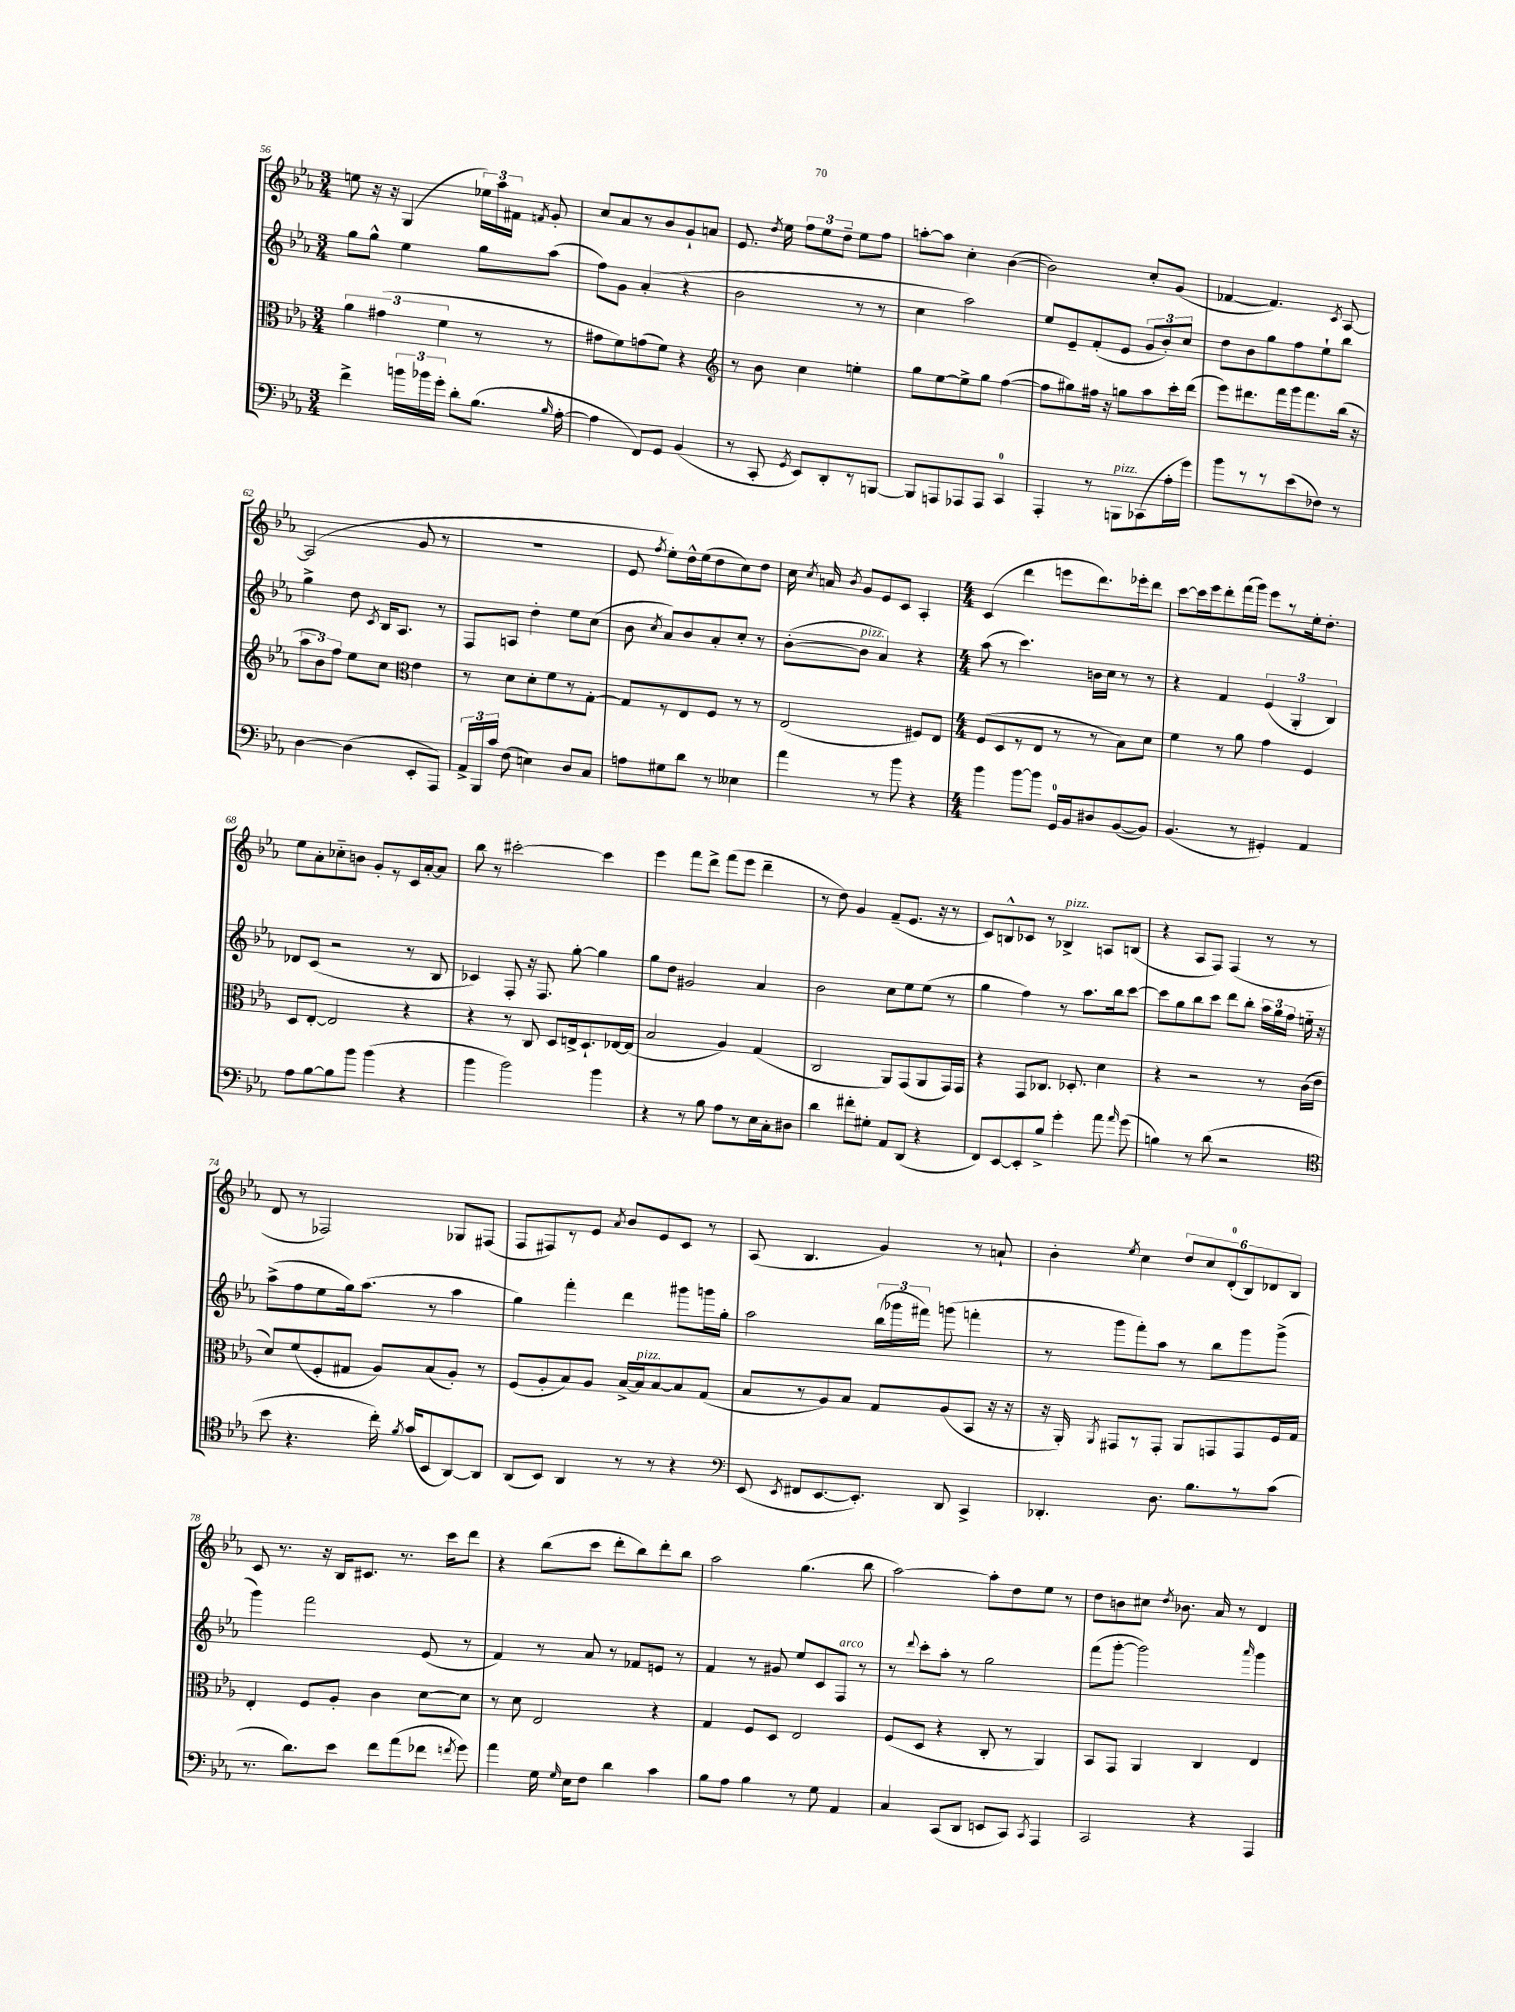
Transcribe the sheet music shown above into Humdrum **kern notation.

**kern	**kern	**kern	**kern
*part4	*part3	*part2	*part1
*staff4	*staff3	*staff2	*staff1
*clefF4	*clefC3	*clefG2	*clefG2
*k[b-e-a-]	*k[b-e-a-]	*k[b-e-a-]	*k[b-e-a-]
*M3/4	*M3/4	*M3/4	*M3/4
=56	=56	=56	=56
4f^\	6a-\	8gg\L	8een\
.	.	8gg^^\J	16r
.	(6g#X\	.	.
.	.	.	16r
24bn\LL	.	4ee-\	(4G/
24b-X\	.	.	.
24g'\JJ	6f\	.	.
8d'\L	.	.	.
(8.B-\J	8r	8gg\L	24ee-X\LL)
.	.	.	24aa-\
.	.	.	24f#X\JJ
.	.	.	8qfn/
.	8r	(8aa-\J	8g'/
16qqB-/	.	.	.
[16A-'\	.	.	.
=57	=57	=57	=57
4A-\]	8g#X\L	8ff\L)	8cc/L
.	8f\)	8g\J	8a-/
8FF/L)	(8gn\	(4a-'/	8r
8GG/J	8f\J)	.	8b-/
(4BB-/	4r	4r	8g`/
.	.	.	8an/J
=58	=58	=58	=58
*	*clefG2	*	*
8r	8r	2b-\	8.e-/
8CC'/	8b-\	.	.
.	.	.	8qdd/
.	.	.	16ee-\
8qGG/	.	.	.
8EE-/L)	4cc\	.	12ff\L
.	.	.	12ee-\
8DD'/	.	.	.
.	.	.	12dd~\J
8r	4een'\	8r	8ee-\L
[8BBBn/J	.	8r	8ff\J
=59	=59	=59	=59
8BBB/L]	8gg\L	4cc\	[8aan'\L
8AAAn/	[8ee-\	.	8aa\J]
8AAA-X/	8ee-^\]	2aa-\)	4cc'\
8AAA-/J	8gg\J	.	.
4CC/	([4ff\	.	([4b-\
=60	=60	=60	=60
4AAA-'/	8ff\L]	8ee-/L	2b-\])
.	8gg#X\)	8e-~/	.
8r	16ff#X\Jk	(8f'/	.
.	16r	.	.
!LO:TX:a:i:t=pizz.	!	!	!
8BBBn\L	8ggn\L	8e-/J	.
(8CC-X\	8aa-\	12g/L	8cc'/L
.	.	12b-'/)	.
16A-'\L	16ccc'\L	.	(8g/J
.	.	12cc/J	.
16g\JJ)	(16ddd\JJ	.	.
=61	=61	=61	=61
8b-\L	8eee-\L)	8dd\L	[4f-X/
8r	8.ddd#X\	8b-\	.
8r	.	8gg\	4.f-/])
.	16fff\L	.	.
(8e-\	16ggg\J	8ff\	.
.	8.fff\	.	.
8F-X\J)	.	8ee-`\	.
.	.	.	8qc/
8r	(16bb-\Jk	8bb-\J	[8A-/
.	16r	.	.
!!LO:LB:g=z
=62	=62	=62	=62
[4D\	12aa-\L	4gg^\	(2A-/]
.	12b-\)	.	.
.	12ff\J	.	.
(4D\]	8ee-\L	8dd\	.
.	.	8qc/	.
.	8cc\J	16B-/KL	.
.	.	8.A-/J	.
*	*clefC3	*	*
8EE-'/L	4e-\	.	8g/
8AAA-/J)	.	8r	8r
=63	=63	=63	=63
24AA-^/LL	8r	8F/L	2.r
24BBB-/	.	.	.
24c/JJ	.	.	.
(8F\	8d\L	8An/J	.
4En\)	8d'\	4dd'\	.
.	8f\	.	.
8D/L	8r	8ee-\L	.
8C/J	[8G'\J	(8cc\J	.
=64	=64	=64	=64
8An\L	8G/L]	8b-\	8e-/
.	.	8qcc/	8qff/
8G#X\	8r	8a-/L)	8ee-'\L)
8d\J	8E-/	8b-/	16dd^^\L
.	.	.	(16ee-\J
8r	8F/J	8a-'/	8dd\
4E--X\	8r	8cc'/J	8cc\)
.	8r	8r	8dd\J
=65	=65	=65	=65
4a-\	(2E-/	([8b-'\L	16cc\
.	.	.	8qcc/
.	.	.	16an/
.	.	.	8qb-/
!	!	!LO:TX:a:i:t=pizz.	!
.	.	8b-\J]	8g/L
8r	.	4a-/)	8e-/
8b-\	.	.	8c/J
4r	8F#X/L)	4r	4A-'/
.	8E-/J	.	.
=66	=66	=66	=66
*M4/4	*M4/4	*M4/4	*M4/4
4b-\	(8F/L	(8aa-\	(4c/
.	8D/	8r	.
[8b-\L	8r	4.ccc\)	4ddd\
8b-\J]	8E-/J	.	.
16GG/LL	8r	.	8eeen\L
16BB-/J	.	.	.
8D#X/	8r	16bn\LL	8.ddd\)
.	.	16cc\JJ	.
([8BB-/	8B-\L)	8r	.
.	.	.	16eee-X'\k
8BB-/J])	8d\J	8r	8ddd\J
=67	=67	=67	=67
(4.BB-/	4f\	4r	[8ccc\L
.	.	.	16ccc\L]
.	.	.	16eee-\J
.	8r	4f/	8ddd'\
8r	8a-\	.	(16fff\L
.	.	.	16ggg\JJ)
4GG#X'/)	4g\	(6e-/	8eee-\L
.	.	.	8r
.	.	6G'/	.
4AA-/	4F/	.	16ee-'\k
.	.	.	8.dd'\J
.	.	6B-/)	.
!!LO:LB:g=z
=68	=68	=68	=68
8A-\L	8D/L	8d-X/L	8ee-\L
[8B-\	[8E-'/J	(8c/J	8a-'\
8B-\]	2E-/]	2r	8cc-X\
8b-\J	.	.	8bn\J
(4b-\	.	.	8g'/L
.	.	.	8r
4r	4r	8r	16c/L
.	.	.	[16a-'/J
.	.	8B-/	8a-/J]
=69	=69	=69	=69
4b-\	4r	4c-X/)	8bb-\
.	.	.	8r
2b-\)	8r	8F'/	[2ccc#X'\
.	8C/	16r	.
.	.	8.F/	.
.	8D/L	.	.
.	16En^/k	[8gg'\	.
.	8.D`/	.	.
4b-\	.	4gg\]	4ccc#\]
.	[16E-X/L	.	.
.	(16E-/JJ]	.	.
=70	=70	=70	=70
4r	2B-/	8gg\L	4eee-\
.	.	8dd\J	.
8r	.	2g#X/	8fff\L
8B-\	.	.	8ddd^\J
8A-\L	4A-/)	.	(8fff\L
8r	.	.	8eee-\J
16E-\L	(4G/	4a-/	4ddd~\
16C'\J	.	.	.
8D#X\J	.	.	.
=71	=71	=71	=71
4d\	2C/	2b-\	8r
.	.	.	8dd\)
8f#X'\L	.	.	4g/
8G#X'\J	.	.	.
8AA-/L	8AA-/L)	8cc\L	(8f~/L
(8DD/J	(8GG/	8ee-\	8.e-/J
4r	8AA-/	(8ee-\J	.
.	.	.	16r
.	16GG/L)	8r	8r
.	16GG/JJ	.	.
=72	=72	=72	=72
8FF/L)	4r	4gg\	8c/L)
[8EE-/	.	.	8Bn^^/
8EE-'/]	8GG/L	4ff\)	8c-X/J
8B-^/J	8.C-X/J	.	8r
!	!	!	!LO:TX:a:i:t=pizz.
4g'\	.	8r	4B-X^/
.	8.D-X'/	.	.
.	.	8.aa-\L	.
8a-\	4d\	.	8An/L
.	.	16bb-\k	.
16qqa-/	.	.	.
(8g\	.	[8ccc\J	(8Bn/J
=73	=73	=73	=73
4Bn\)	4r	8ccc\L]	4r
.	.	8gg\	.
8r	2r	8bb-\	8A-/L
(8d\	.	8ccc\J	8F/J)
2r	.	8ddd\L	(4F/
.	.	8bb-'\J	.
.	8r	24aa-\LL	8r
.	.	24gg\	.
.	.	24ff\JJ	.
.	(16c\LL	16een\	8r
.	16e-\JJ	16r	.
!!LO:LB:g=z
=74	=74	=74	=74
*clefC4	*	*	*
8b-\	8d/L)	(8aa-^\L	8d/
4.r	(8f/	8ff\	8r
.	8F'/	8ee-\	2F-X/)
.	8G#X/J	16gg\k)	.
.	.	(8.aa-\J	.
16cc'\)	8A-/L)	.	.
8qf/	.	.	.
(16g/KL	.	.	.
8BB-/	(8B-/	8r	.
[8AA-/)	8A-'/J)	4aa-\	8G-X/L
8AA-/J]	8r	.	(8F#X/J
=75	=75	=75	=75
(8AA-/L	(8F/L	4gg\)	8F/L
8BB-/J)	8A-'/	.	8F#X/)
4AA-/	8B-/)	4fff'\	8r
.	8A-/J	.	8e-/J
.	.	.	8qa-/
8r	[16B-^/LL	4ddd\	8b-/L
!	!LO:TX:a:i:t=pizz.	!	!
.	16B-/J]	.	.
8r	[8B-/	.	8e-/
4r	8B-/]	8ggg#X\L	8c/J
.	(8G/J	16gggn\L	8r
.	.	16gg'\JJ	.
=76	=76	=76	=76
*clefF4	*	*	*
(8EE-/	8B-/L	2aa-\	(8A-/
8qEE-/	.	.	.
8FF#X/L	8r	.	4.B-/
[8.EE-/	8A-/)	.	.
.	8B-/J	.	.
8.EE-'/J])	.	.	.
.	8G/L	(24bb-\LL	4g/)
.	.	24ggg-X\	.
.	.	24fff#X\JJ)	.
8DD/	(8A-/	(8gggn\	.
4CC^/	8BB-/J	4fffn'\	8r
.	16r	.	8an`/
.	16r	.	.
=77	=77	=77	=77
4.DD-X'/	16r	8r	4b-'\
.	16AA-'/)	.	.
.	8qAA-/	.	.
.	8GG#X/L	8ggg\L	.
.	.	.	8qee-/
.	8r	8fff'\)	4cc\
8.D\	8GG#'/J	8aa-\J	.
.	8AA-/L	8r	12dd/L
8.B-\L	.	.	.
.	.	.	12cc/
.	8GGn/	8bb-\L	.
.	.	.	(12d'/
8r	8GG/	8ggg\	12B-/)
.	.	.	12d-X/
(8c\J	16F/L	(8ggg^\J	.
.	.	.	12B-/J
.	16G/JJ	.	.
!!LO:LB:g=z
=78	=78	=78	=78
8.r	4E-'/	4ggg\)	8c/
.	.	.	8.r
8.d\L)	.	.	.
.	8F/L	2fff\	.
.	.	.	16r
8e-\J	8A-'/J	.	16B-/KL
.	.	.	8.c#X/J
8f\L	4c\	.	.
(8a-\	.	.	8.r
8f-X\J	[8d\L	(8e-/	.
.	.	.	16ccc\KL
8qfn/	.	.	.
8g\)	8d\J]	8r	8ddd\J
=79	=79	=79	=79
4a-\	8r	4f/)	4r
.	8d\	.	.
16G\	2E-/	8r	(8bb-\L
16qqG/	.	.	.
16E-\KL	.	.	.
8F\J	.	8a-/	8ccc\J
4d\	.	8r	8ddd'\L
.	.	8f-X/L	8bb-\)
4c\	4r	8en/J	8ddd'\
.	.	8r	8bb-\J
=80	=80	=80	=80
8B-\L	4G/	4f/	2aa-\
8A-\J	.	.	.
4B-\	8F/L	8r	.
.	8D/J	8g#X/	.
8r	2E-/	8ee-/L	(4.gg\
8G\	.	8c/	.
!	!	!LO:TX:a:i:t=arco	!
4AA-/	.	8F/J	.
.	.	8r	8bb-\
=81	=81	=81	=81
4C/	(8F/L	8r	[2aa-\)
.	.	8qqddd/	.
.	8D/J	8ccc'\L	.
(8CC/L	4r	8aa-'\J	.
8DD/J	.	8r	.
8EEn/L	8C'/	2gg\	8aa-'\L]
8CC/J)	8r	.	8dd\
8qCC/	.	.	.
4AAA-/	4AA-/)	.	8ee-\J
.	.	.	8r
=82	=82	=82	=82
2CC/	8BB-/L	(8fff\L	8dd\L
.	8GG/J	[8ggg'\J	8bn\
.	4AA-/	2ggg\])	8cc#X\J
.	.	.	8qdd/
.	.	.	8.b-X\
4r	4C/	.	.
.	.	.	16a-/
.	.	.	8r
.	.	16qqaaa-/	.
4AAA-/	4E-/	4ggg\	4d/
==	==	==	==
*-	*-	*-	*-
